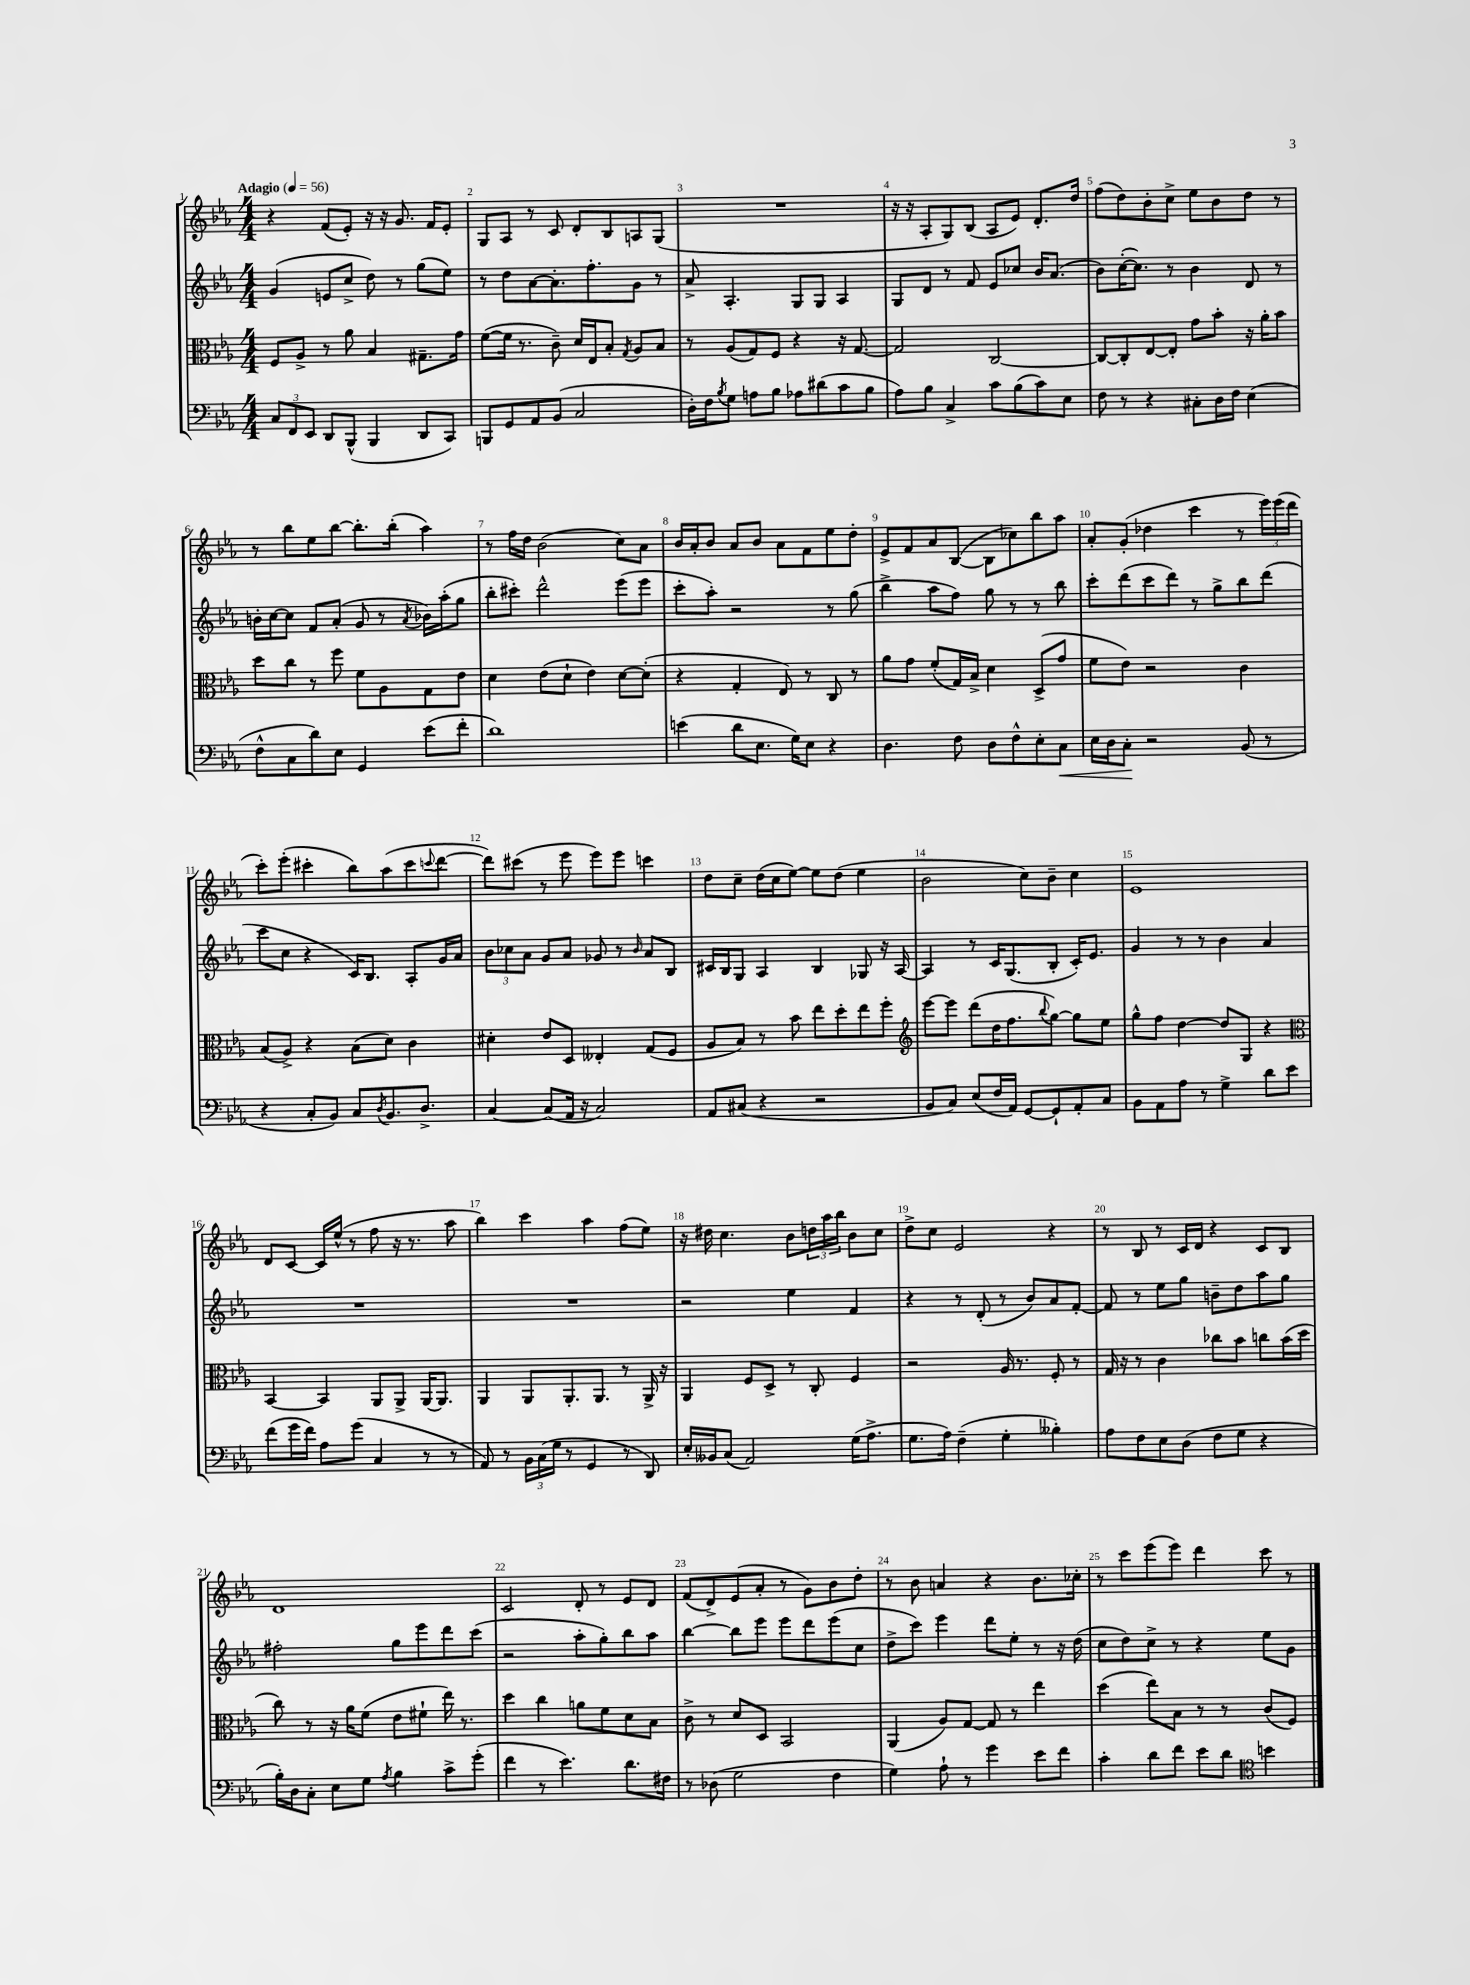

**kern	**kern	**kern	**kern
*staff4	*staff3	*staff2	*staff1
*clefF4	*clefC3	*clefG2	*clefG2
*k[b-e-a-]	*k[b-e-a-]	*k[b-e-a-]	*k[b-e-a-]
*M4/4	*M4/4	*M4/4	*M4/4
*MM56	*MM56	*MM56	*MM56
12C/L	8F/L	(4g/	4r
12FF/	.	.	.
.	8A-^/J	.	.
12EE-/J	.	.	.
8DD/L	8r	8e/L	(8f/L
(8BBB-^^/J	8a-\	8cc^/J	8e-'/J)
4BBB-/	4B-/	8dd\)	16r
.	.	.	16r
.	.	8r	8.g/
8DD/L	8.G#~\L	(8gg\L	.
.	.	.	16f/LK
8CC/J)	.	8ee-\J)	8e-'/J
.	16g\Jk	.	.
=	=	=	=
8BBB/L	([8f\L	8r	8G/L
8GG/	16f\]Jk	8dd\L	8A-/J
.	8.r	.	.
8AA-/	.	[8a-\	8r
(8BB-/J	8c~\)	8.a-'\]	8c/
2C/	16d/LL	.	8d'/L
.	16E-/J	8.ff'\	.
.	8B-'/J	.	8B-/
.	8qG/	.	.
.	8A-/L	8g\J	8A/
.	8B-/J	8r	(8G/J
=	=	=	=
16D'\LL)	8r	8a-^/	1r
16F\J	.	.	.
8qB-/	.	.	.
8G\J	(8A-/L	4.A-'/	.
8A\L	8G/)	.	.
8B-\J	8F/J	.	.
8A-\L	4r	8G/L	.
(8d#\	.	8G/J	.
8c\	16r	4A-/	.
.	[8.G/	.	.
8B-\J	.	.	.
=	=	=	=
8A-\L)	2G/]	8G/L	16r
.	.	.	16r
8B-\J	.	8d/J	8A-'/L
4C^/	.	8r	8G/)
.	.	8f/	(8B-/J
8c\L	[2C/	8e-/L	8A-/L
(8B-\	.	8cc-/J	8e-/J)
8c\)	.	16b-/LK	8.d'/L
.	.	(8.a-/J	.
8E-\J	.	.	.
.	.	.	16dd/Jk
=	=	=	=
8F\	8C/_L	8b-\L)	(8ff\L
8r	8C'/]	([16cc'\K	8dd\)
.	.	8.cc\]J)	.
4r	[8E-/	.	8b-'\
.	8E-'/]J	8r	8cc^\J
8C#'\L	8g\L	4b-\	8ee-\L
16D\L	8b-'\J	.	8b-\
16F\JJ	.	.	.
(4E-\	16r	8d/	8dd\J
.	16a-'\LK	.	.
.	8b-\J	8r	8r
=	=	=	=
8F^^\L	8dd\L	16b'\LL	8r
.	.	[16cc\J	.
8C\	8cc\J	8cc\]J	8bb-\L
8d\)	8r	8f/L	8ee-\
8E-\J	8ff\	(8a-'/J	[8bb-\J
4GG/	8f\L	8g/	8.bb-'\]L
.	8A-\	8r	.
.	.	.	(16bb-'\Jk
.	.	8qa-/	.
(8e-\L	8G\	16b-\LL)	4aa-\)
.	.	(16aa-'\J	.
8f'\J	8e-\J	8gg\J	.
=	=	=	=
1d)	4d\	8bb-'\L	8r
.	.	8ccc#'\J)	16ff\LL
.	.	.	16dd\JJ
.	(8e-\L	2ddd^^\	(2b-\
.	8d`\J	.	.
.	4e-\)	.	.
.	[8d\L	(8eee-\L	8cc\L)
.	(8d'\]J	8eee-\J	8a-\J
=	=	=	=
(4e\	4r	8ccc'\L	16b-/LL
.	.	.	16a-'/J
.	.	8aa-'\J)	8b-/J
8d\L	4G'/	2r	8a-/L
8.E-\J	.	.	8b-/J
.	8E-/)	.	8a-\L
16G\LK)	.	.	.
8E-\J	8r	.	8f\
4r	8C/	8r	8ee-\
.	8r	(8gg\	8dd'\J
=	=	=	=
4.D\	8a-\L	4bb-^\	8e-^/L
.	8g\J	.	8f/
.	(8f'/L	8aa-\L	8a-/
8F\	16G/L)	8ff\J)	([8B-/J
.	16B-^/JJ	.	.
8D\L	4d\	8gg\	8B-\]L
8F^^\	.	8r	8cc-\)
8E-'\	(8D^/L	8r	8bb-\
8C\J	8g/J	8bb-\	8aa-\J
=	=	=	=
16E-\LL	8f\L	8ccc'\L	8a-'/L
16D\J	.	.	.
8C'\J	8e-\J)	(8ddd\	(8g'/J
2r	2r	8ccc\	4dd-\
.	.	8ddd\J)	.
.	.	8r	4ccc\
.	.	8gg^\L	.
(8BB-/	4c\	8bb-\	8r
8r	.	(8ddd\J	24eee-\LL)
.	.	.	(24eee-\
.	.	.	24ddd\JJ
=	=	=	=
4r	(8B-/L	8ccc\L	8ccc'\L)
.	8A-^/J)	8cc\J	(8eee-'\J
8C'/L	4r	4r	4ccc#'\
8BB-/J)	.	.	.
8C/L	(8B-\L	16c/LK)	8bb-\L)
.	.	8.B-/J	.
8qD/	.	.	.
8.BB-/	8d\J)	.	(8aa-\
.	4c\	8A-'/L	8ccc#\
8.D^/J	.	.	.
.	.	.	8qqccc/
.	.	16g/L	[8ddd\J
.	.	16a-/JJ	.
=	=	=	=
[4C/	4d#'\	12b-\L	8ddd\]L)
.	.	12cc-\	.
.	.	.	(8ccc#\J
.	.	12a-\J	.
(8C/]L	8e-/L	8g/L	8r
16AA-/Jk	8D/J	8a-/J	8eee-\
16r	.	.	.
2C/)	4E--'/	8g-/	8eee-\L)
.	.	8r	8eee-\J
.	.	16qqb-/	.
.	(8G/L	8a-/L	4ccc\
.	8F/J	8B-/J	.
=	=	=	=
8AA-/L	8A-/L	16c#/LL	8dd\L
.	.	16B-/J	.
(8C#/J	8B-/J)	8G/J	8cc~\J
4r	8r	4A-/	(16dd\LL
.	.	.	16cc\J
.	8b-\	.	[8ee-\J)
2r	8ee-\L	4B-/	8ee-\]L
.	8dd'\	.	(8dd\J
.	8ee-\	8G-/	4ee-\
.	8ff'\J	16r	.
.	.	[16A-/	.
=	=	=	=
*	*clefG2	*	*
8BB-/L	[8eee-\L	4A-/]	2b-\
8C/J)	8eee-\]J	.	.
(8E-/L	(8ddd\L	8r	.
16F/L	16dd\K	16c/LK	.
16AA-/JJ)	8.ff\	(8.G/	.
[8GG/L	.	.	8cc\L)
.	8qqbb-/	.	.
8GG`/]	[8gg\J)	8B-'/J	8b-~\J
8AA-'/	8gg\]L	16c'/LK)	4cc\
.	.	8.e-/J	.
8C/J	8ee-\J	.	.
=	=	=	=
8BB-\L	8gg^^\L	4g/	1e-
8AA-\	8ff\J	.	.
8A-\J	[4dd\	8r	.
8r	.	8r	.
4G^\	8dd/]L	4b-\	.
.	8G/J	.	.
8d\L	4r	4a-/	.
8e-\J	.	.	.
=	=	=	=
*	*clefC3	*	*
(8f\L	[4BB-/	1r	8d/L
16g\L	.	.	[8c/J
16f\JJ)	.	.	.
8A-\L	4BB-/]	.	16c/]LL
.	.	.	(16ee-^^/JJ
(8g\J	.	.	8r
4C/	8AA-/L	.	8ff\
.	8AA-^/J	.	16r
.	.	.	8.r
8r	[16AA-/LK	.	.
.	8.AA-/]J	.	.
8r	.	.	8aa-\
=	=	=	=
8AA-/)	4AA-/	1r	4bb-\)
8r	.	.	.
24BB-\LL	8AA-/L	.	4ccc\
(24C\	.	.	.
24G\JJ	.	.	.
8r	8.AA-'/	.	.
4GG/	.	.	4aa-\
.	8.AA-/J	.	.
8r	8r	.	(8ff\L
8DD/)	16AA-^/	.	8ee-\J)
.	16r	.	.
=	=	=	=
16E-'/LL	4AA-/	2r	16r
16BB--/J	.	.	16dd#\
(8C/J	.	.	4.cc\
2AA-/)	8F/L	.	.
.	8D^/J	.	.
.	8r	4ee-\	8b-\L
.	8C'/	.	24dd\L
.	.	.	24aa-\
.	.	.	24bb-\JJ
(16G\LK	4F/	4f/	8b-\L
8.A-^\J	.	.	.
.	.	.	8cc\J
=	=	=	=
8.G\L	2r	4r	8dd^\L
.	.	.	8cc\J
16A-\Jk)	.	.	.
(4F~\	.	8r	2e-/
.	.	(8d'/	.
4G'\	16A-/	8r	.
.	8.r	.	.
.	.	8b-/L)	.
4B--'\)	8F'/	8a-/	4r
.	8r	[8f'/J	.
=	=	=	=
8A-\L	16G/	8f/]	8r
.	16r	.	.
8F\	8r	8r	8B-/
8E-\	4c\	8ee-\L	8r
(8D\J	.	8gg\J	16c/LL
.	.	.	16d/JJ
8F\L	8cc-\L	8b~\L	4r
8G\J	8b-\J	8dd\	.
4r	8cc\L	8aa-\	8c/L
.	(16b-\L	8gg\J	8B-/J
.	16dd\JJ	.	.
=	=	=	=
16B-'\LL)	8cc\)	2ff#'\	1d
16D\J	.	.	.
8C'\J	8r	.	.
8E-\L	16r	.	.
.	16a-\LK	.	.
8G\J	(8f\J	.	.
8qA-/	.	.	.
4B-\	8e-\L	8gg\L	.
.	8f#`\J	8eee-\	.
8c^\L	16ee-\)	8ddd\	.
.	8.r	.	.
(8g'\J	.	(8ccc\J	.
=	=	=	=
4f\	4dd\	2r	2c/
8r	4cc\	.	.
4.e-\)	.	.	.
.	8a\L	8aa-'\L	8d'/
.	8f\	8gg'\)	8r
8.d\L	8d\	8bb-\	8e-/L
.	8B-\J	8aa-\J	8d/J
16F#\Jk	.	.	.
=	=	=	=
8r	8c^\	[4bb-\	(8f/L
(8D-\	8r	.	8d^/)
2G\	8d/L	8bb-\]L	(8e-/
.	8D/J	8eee-\J	8a-'/J
.	2BB-/	8eee-\L	8r
.	.	8ddd\	8g\L)
4F\	.	(8eee-\	8b-\
.	.	8cc\J	8dd'\J
=	=	=	=
4G\)	(4AA-/	8dd^\L	8r
.	.	8ccc\J)	8b-\
8A-`\	8A-/L)	4eee-\	4a/
8r	[8G/J	.	.
4g\	8G/]	8ddd\L	4r
.	8r	8ee-'\J	.
8e-\L	4ee-\	8r	8.b-\L
8f\J	.	16r	.
.	.	(16dd\	16cc-'\Jk
=	=	=	=
4c'\	(4dd\	8cc\L	8r
.	.	8dd\)	8ccc\L
8d\L	8ee-\L)	8cc^\J	(8eee-\
8f\J	8B-\J	8r	8eee-\J)
8e-\L	8r	4r	4ddd\
8d\J	8r	.	.
*clefC4	*	*	*
4b\	(8c/L	8ee-\L	8ccc\
.	8F/J)	8g\J	8r
==	==	==	==
*-	*-	*-	*-
